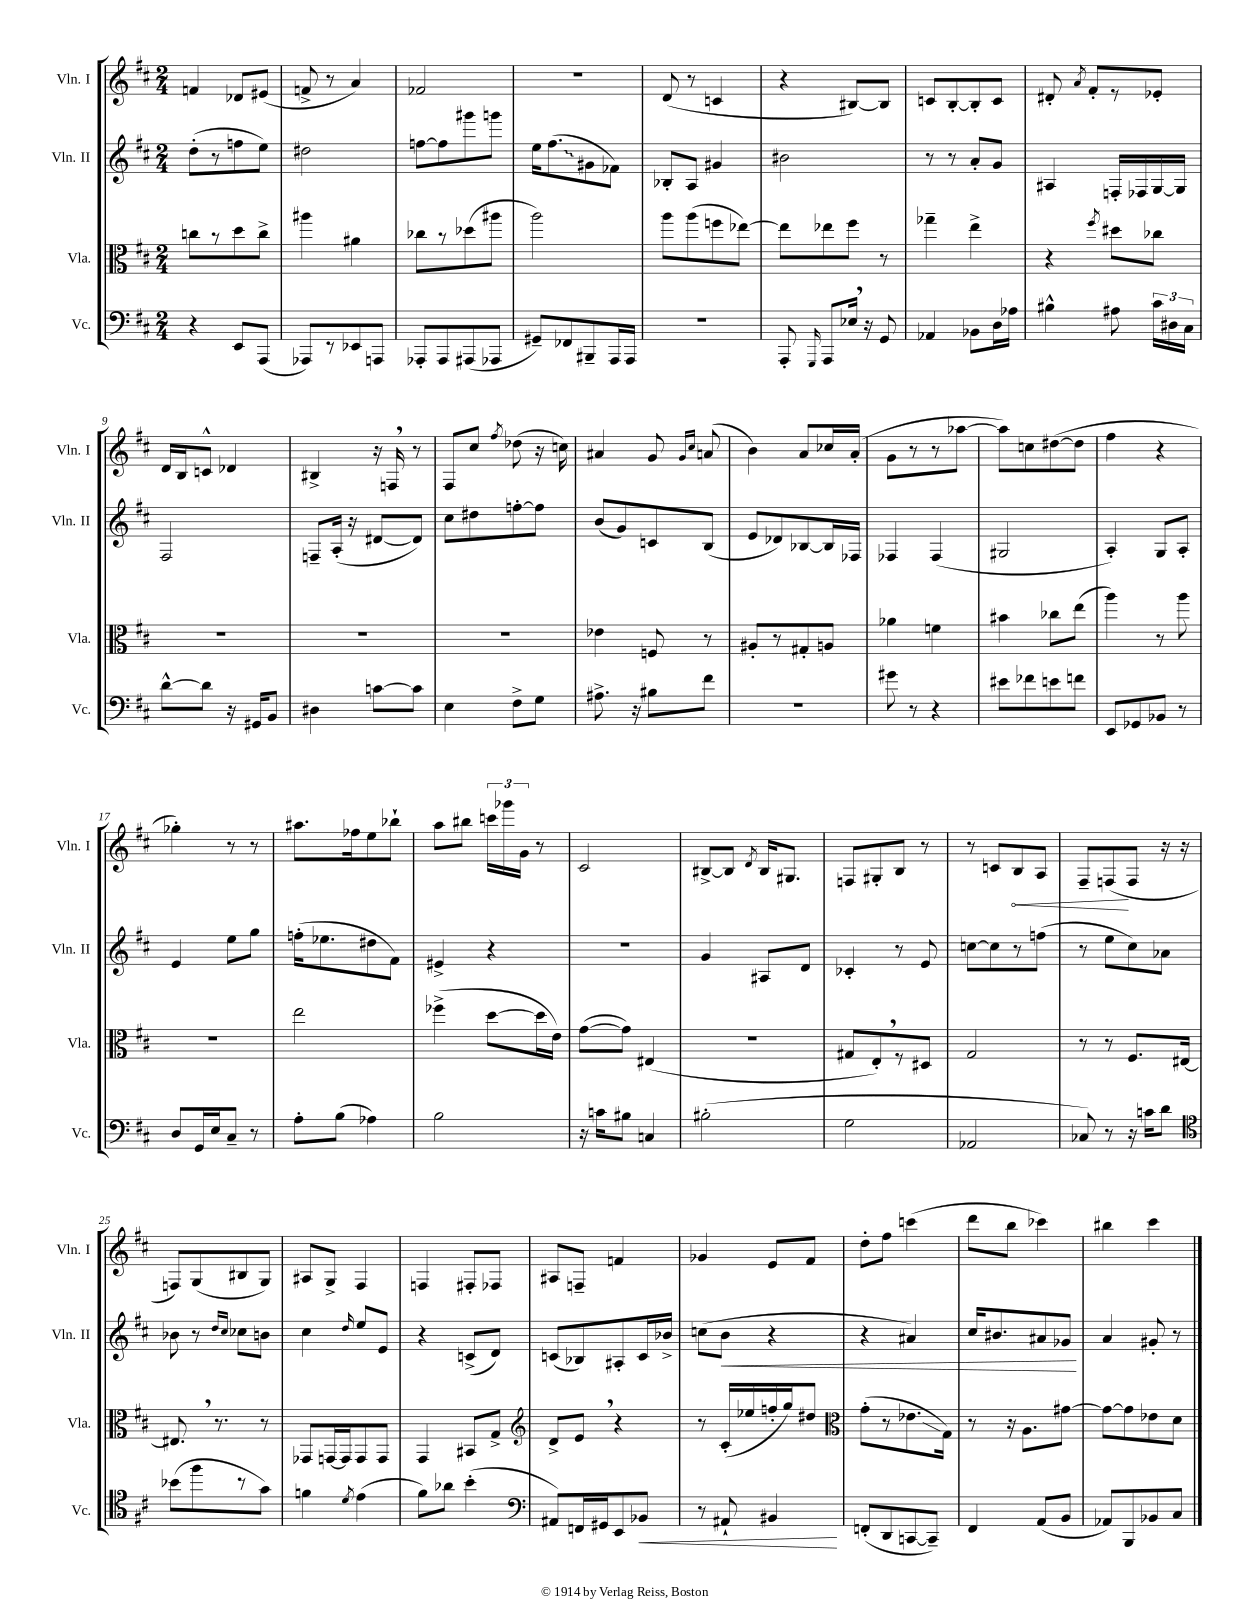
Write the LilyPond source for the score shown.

<<
\new StaffGroup <<
\new Staff = "s0" \with { instrumentName = "Vln. I" shortInstrumentName = "Vln. I" } {
    \clef treble \key d \major \numericTimeSignature \time 2/4
    \autoBeamOff f'4 des'8[ eis'8]( |
    f'8-> r8 a'4) |
    fes'2 |
    r2 |
    d'8( r8 c'4 |
    r4 bis8[~) bis8] |
    c'8[ b8~-. b8-. c'8] |
    dis'8-. \acciaccatura { a'8 } fis'8[-. r8 ees'8]-. |
    d'16[ b16 c'8]-^ des'4 |
    bis4-> r16 f16 \breathe r8 |
    fis8[ cis''8] \acciaccatura { fis''8 } des''8( r16 c''16) |
    ais'4 g'8 \grace { g'16[ cis''16] } a'8( |
    b'4) a'8[ ces''16 a'16]-.( |
    g'8[ r8 r8 aes''8]~ |
    aes''8[) c''8 dis''8~( dis''8] |
    fis''4 r4 |
    ges''4-.) r8 r8 |
    ais''8.[ fes''16 e''8 bes''8]-! |
    a''8[ bis''8] \tuplet 3/2 { c'''16[ ges'''16 g'16] } r8 |
    cis'2 |
    bis8[~-> bis8] \acciaccatura { d'8 } bis16[ gis8.] |
    f8[ gis8-. b8] r8 |
    r8 c'8[ \once \override Hairpin.circled-tip = ##t b8\< a8] |
    fis8[-- f8\!( f8] r16 r16 |
    f8[) g8( bis8 g8]) |
    ais8[ g8]-> fis4 |
    f4 fis8[-. fes8] |
    ais8[ f8]-- f'4 |
    ges'4 e'8[ fis'8] |
    d''8[-. fis''8] c'''4( |
    d'''8[ b''8] ces'''4) |
    bis''4 cis'''4 \bar "|." |
}
\new Staff = "s1" \with { instrumentName = "Vln. II" shortInstrumentName = "Vln. II" } {
    \clef treble \key d \major \numericTimeSignature \time 2/4
    \autoBeamOff d''8[-.( r8 f''8 e''8]) |
    dis''2 |
    f''8[~ f''8 gis'''8 g'''8] |
    e''16[ \once \override Glissando.style = #'zigzag fis''8.\glissando( gis'8 fes'8]) |
    bes8[-. a8] gis'4 |
    bis'2 |
    r8 r8 a'8[-. g'8] |
    ais4 f16[-. fes16 g16~ g16] |
    fis2 |
    f8[-- a16]-.( r16 dis'8[~ dis'8]) |
    cis''8[ dis''8 f''8~-. f''8] |
    b'8[( g'8) c'8 b8]( |
    e'8[ des'8) bes8~ bes16 fes16] |
    fes4 fes4( |
    gis2 |
    a4-.) g8[ a8]-. |
    e'4 e''8[ g''8] |
    f''16[-.( ees''8. dis''8 fis'8]) |
    eis'4-> r4 |
    r2 |
    g'4 ais8[ d'8] |
    ces'4-. r8 e'8 |
    c''8[~ c''8 r8 f''8]( |
    r8 e''8[ cis''8) aes'8] |
    bes'8 r8 \grace { d''16[ cis''16] } ces''8[ b'8] |
    cis''4 \grace { d''16 } e''8[ e'8] |
    r4 c'8[->( d'8]) |
    c'8[( bes8) ais8-. c'16 bes'16]-> |
    c''8[( b'8]\< r4 |
    r4 ais'4) |
    cis''16[ bis'8. ais'8 ges'8]\! |
    a'4 gis'8-. r8 \bar "|." |
}
\new Staff = "s2" \with { instrumentName = "Vla." shortInstrumentName = "Vla." } {
    \clef alto \key d \major \numericTimeSignature \time 2/4
    \autoBeamOff c''8[ r8 d''8 c''8]-> |
    ais''4 ais'4 |
    ces''8[ r8 des''8( ais''8] |
    a''2) |
    a''8[ a''8( f''8 ees''8]~) |
    ees''8[ ees''8 fis''8] r8 |
    ges''4-- e''4-> |
    r4 \acciaccatura { fis''8 } dis''8[ ces''8] |
    R2 |
    R2 |
    R2 |
    ees'4 f8 r8 |
    ais8[-. r8 gis8-. a8] |
    aes'4 f'4 |
    bis'4 ces''8[ e''8]( |
    a''4) r8 a''8 |
    r2 |
    e''2 |
    fes''4->( d''8[~ d''16 e'16]) |
    g'8[~( g'8]) eis4( |
    R2 |
    gis8[ e8-.) \breathe r8 dis8] |
    g2 |
    r8 r8 fis8.[ eis16]~ |
    eis8. \breathe r8. r8 |
    ges,8[ g,16~ g,16 g,8 g,8] |
    g,4 bis,8[ g8]-> |
    \clef treble d'8[-> e'8] \breathe r4 |
    r8 cis'16[-.( ees''16 f''16-. g''16) dis''8] |
    \clef alto g'8[-.( r8 ees'8.\glissando g16]) |
    r8 r16 a8.[ gis'8]~ |
    gis'8[~ gis'8 ees'8 d'8] \bar "|." |
}
\new Staff = "s3" \with { instrumentName = "Vc." shortInstrumentName = "Vc." } {
    \clef bass \key d \major \numericTimeSignature \time 2/4
    \autoBeamOff r4 e,8[ a,,8]( |
    aes,,8[) r8 ees,8 a,,8] |
    aes,,8[-. aes,,8 ais,,8( aes,,8] |
    gis,8[--) fes,8 bis,,8-- a,,16 a,,16] |
    R2 |
    a,,8-. \grace { g,,16 } a,,8[ ees16] \breathe r16 g,8 |
    aes,4 bes,8[ d16 aes16] |
    bis4-^ ais8 \tuplet 3/2 { cis'16[ dis16 cis16] } |
    d'8[~-^ d'8] r16 gis,16[ b,8] |
    dis4 c'8[~ c'8] |
    e4 fis8[-> g8] |
    ais8.-> r16 bis8[ fis'8] |
    r2 |
    gis'8 r8 r4 |
    eis'8[ fes'8 e'8 f'8] |
    e,8[ ges,8 bes,8] r8 |
    d8[ g,16 e16 cis8]-- r8 |
    a8[-. b8]( aes4) |
    b2 |
    r16 c'16[ bis8] c4 |
    bis2-.( |
    g2 |
    aes,2 |
    ces8) r8 r16 c'16[ d'8] |
    \clef tenor bes'8[( fis''8 r8 g'8]) |
    f'4 \acciaccatura { d'8 } e'4( |
    fis'8[) aes'8] b'4-.( |
    \clef bass ais,8[) f,16 gis,16 e,8 bes,8]\< |
    r8 ais,8-! bis,4\! |
    f,8[-.( d,8 c,8~ c,8]--) |
    fis,4 a,8[( b,8] |
    aes,8[) b,,8 bes,8 cis8] \bar "|." |
}
>>
>>
